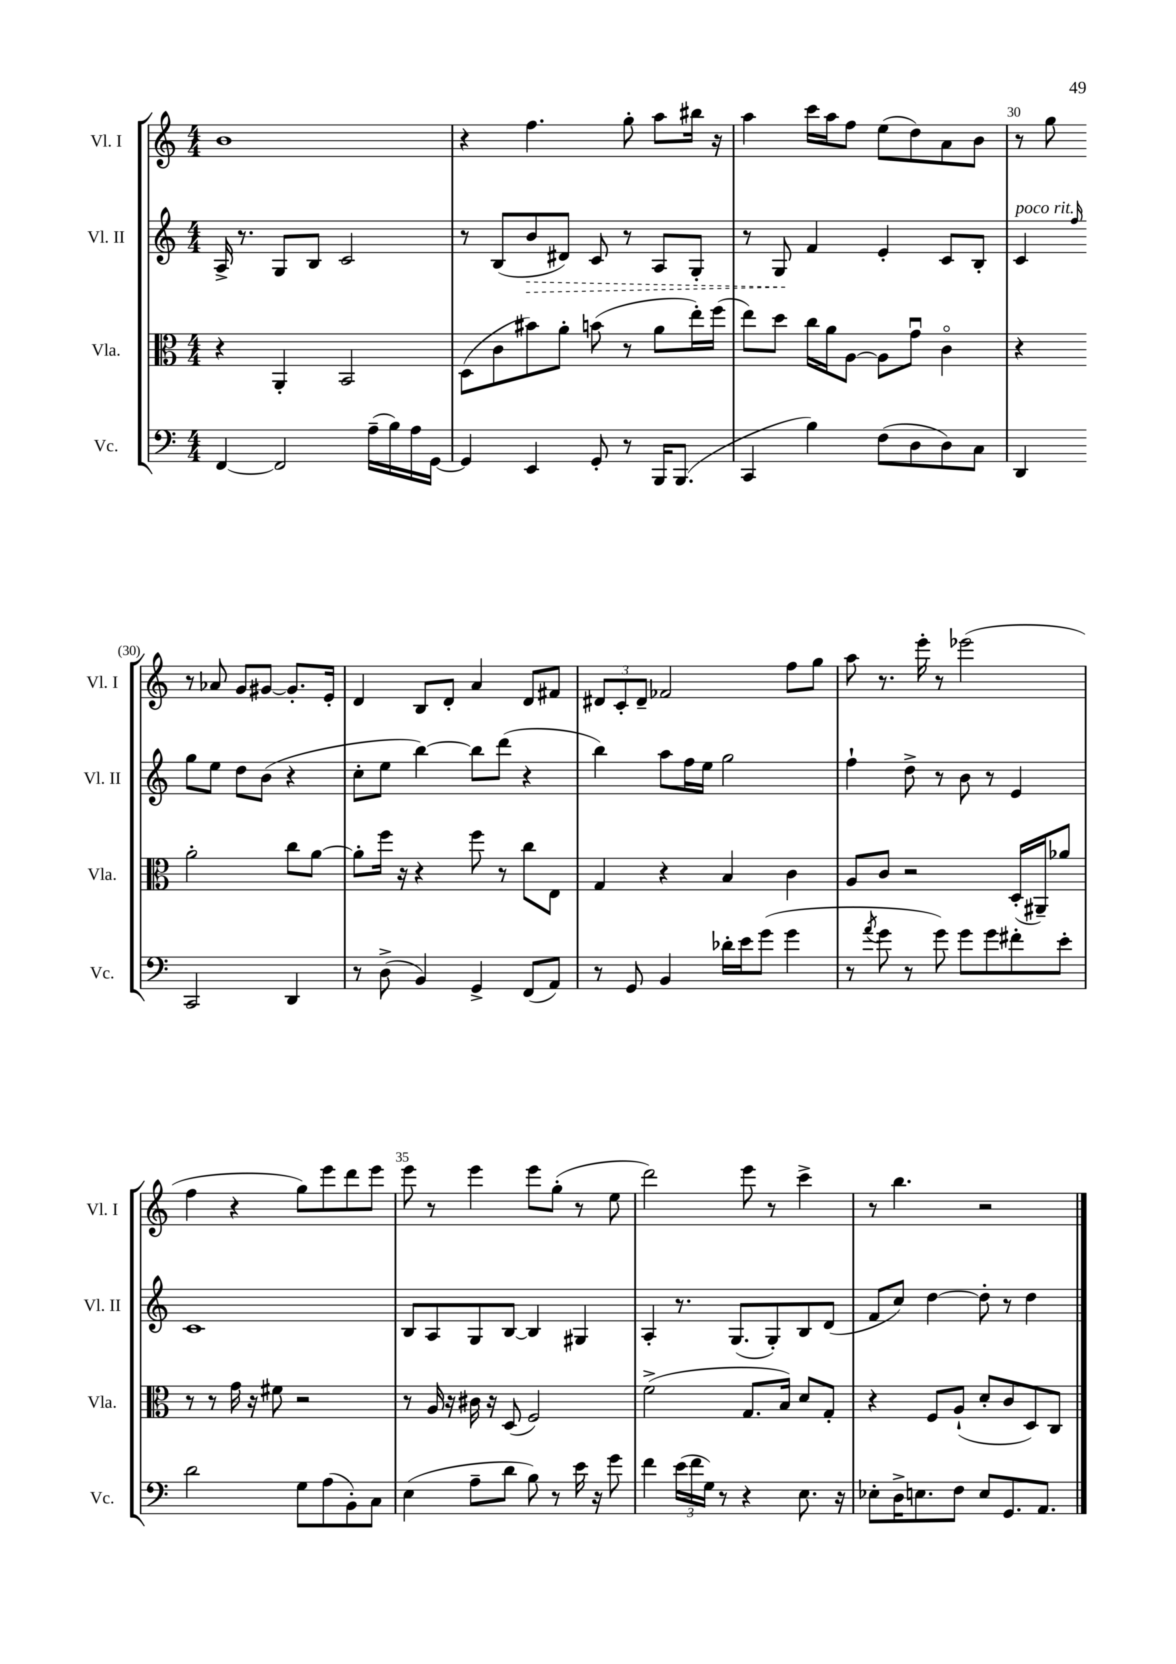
<<
\new StaffGroup <<
\new Staff = "s0" \with { instrumentName = "Vl. I" shortInstrumentName = "Vl. I" } {
    \clef treble \key c \major \numericTimeSignature \time 4/4
    b'1 |
    r4 f''4. g''8-. a''8 bis''16 r16 |
    a''4 c'''16 a''16 f''8 e''8( d''8) a'8 b'8 |
    r8 g''8 r8 aes'8 g'8 gis'8~ gis'8.-. e'16-. |
    d'4 b8 d'8-. a'4 d'8 fis'8 |
    \tuplet 3/2 { dis'8 c'8-. dis'8-- } fes'2 f''8 g''8 |
    a''8 r8. e'''16-. r8 ees'''2( |
    f''4 r4 g''8) e'''8 d'''8 e'''8 |
    e'''8 r8 e'''4 e'''8 g''8-.( r8 e''8 |
    d'''2) e'''8 r8 c'''4-> |
    r8 b''4. r2 \bar "|." |
}
\new Staff = "s1" \with { instrumentName = "Vl. II" shortInstrumentName = "Vl. II" } {
    \clef treble \key c \major \numericTimeSignature \time 4/4
    a16-> r8. g8 b8 c'2 |
    r8 b8( \once \override Hairpin.style = #'dashed-line b'8\> dis'8) c'8 r8 a8 g8-. |
    r8 g8\! f'4 e'4-. c'8 b8-. |
    c'4^\markup { \italic "poco rit." } \grace { f''16 } g''8 e''8 d''8 b'8( r4 |
    c''8-. e''8 b''4~) b''8 d'''8( r4 |
    b''4) a''8 f''16 e''16 g''2 |
    f''4-! d''8-> r8 b'8 r8 e'4 |
    c'1 |
    b8 a8 g8 b8~ b4 gis4 |
    a4-. r8. g8.( g8-.) b8 d'8( |
    f'8 c''8) d''4~ d''8-. r8 d''4 \bar "|." |
}
\new Staff = "s2" \with { instrumentName = "Vla." shortInstrumentName = "Vla." } {
    \clef alto \key c \major \numericTimeSignature \time 4/4
    r4 a,4-. b,2 |
    d8( c'8 bis'8) a'8-. b'8( r8 a'8 e''16-.) f''16( |
    e''8) d''8 c''16 a'16 a8~ a8 g'8\downbow c'4\flageolet |
    r4 a'2-. c''8 a'8~ |
    a'8-. f''16 r16 r4 f''8 r8 c''8 e8 |
    g4 r4 b4 c'4 |
    a8 c'8 r2 d16-.( ais,16--) aes'8 |
    r8 r8 g'16 r16 fis'8 r2 |
    r8 a16 r16 cis'16 r16 d8( f2) |
    f'2->( g8. b16) d'8 g8-. |
    r4 f8 a8-!( d'8-. c'8 d8) c8 \bar "|." |
}
\new Staff = "s3" \with { instrumentName = "Vc." shortInstrumentName = "Vc." } {
    \clef bass \key c \major \numericTimeSignature \time 4/4
    f,4~ f,2 a16--( b16) a16 g,16~ |
    g,4 e,4 g,8-. r8 b,,16 b,,8.( |
    c,4 b4) f8( d8 d8) c8 |
    d,4 c,2 d,4 |
    r8 d8->( b,4) g,4-> f,8( a,8) |
    r8 g,8 b,4 des'16-. e'16 g'8( g'4 |
    r8 \acciaccatura { a'8 } g'8 r8 g'8) g'8 g'8 fis'8-. e'8-. |
    d'2 g8 a8( b,8-.) c8 |
    e4( a8-- d'8 b8) r8 e'16 r16 g'8 |
    f'4 \tuplet 3/2 { e'16( f'16 g16) } r8 r4 e8. r16 |
    ees8-. d16-> e8. f8 e8 g,8. a,8. \bar "|." |
}
>>
>>
\layout { \context { \Score currentBarNumber = #27 \override BarNumber.break-visibility = ##(#f #t #t) barNumberVisibility = #(every-nth-bar-number-visible 5) } }
